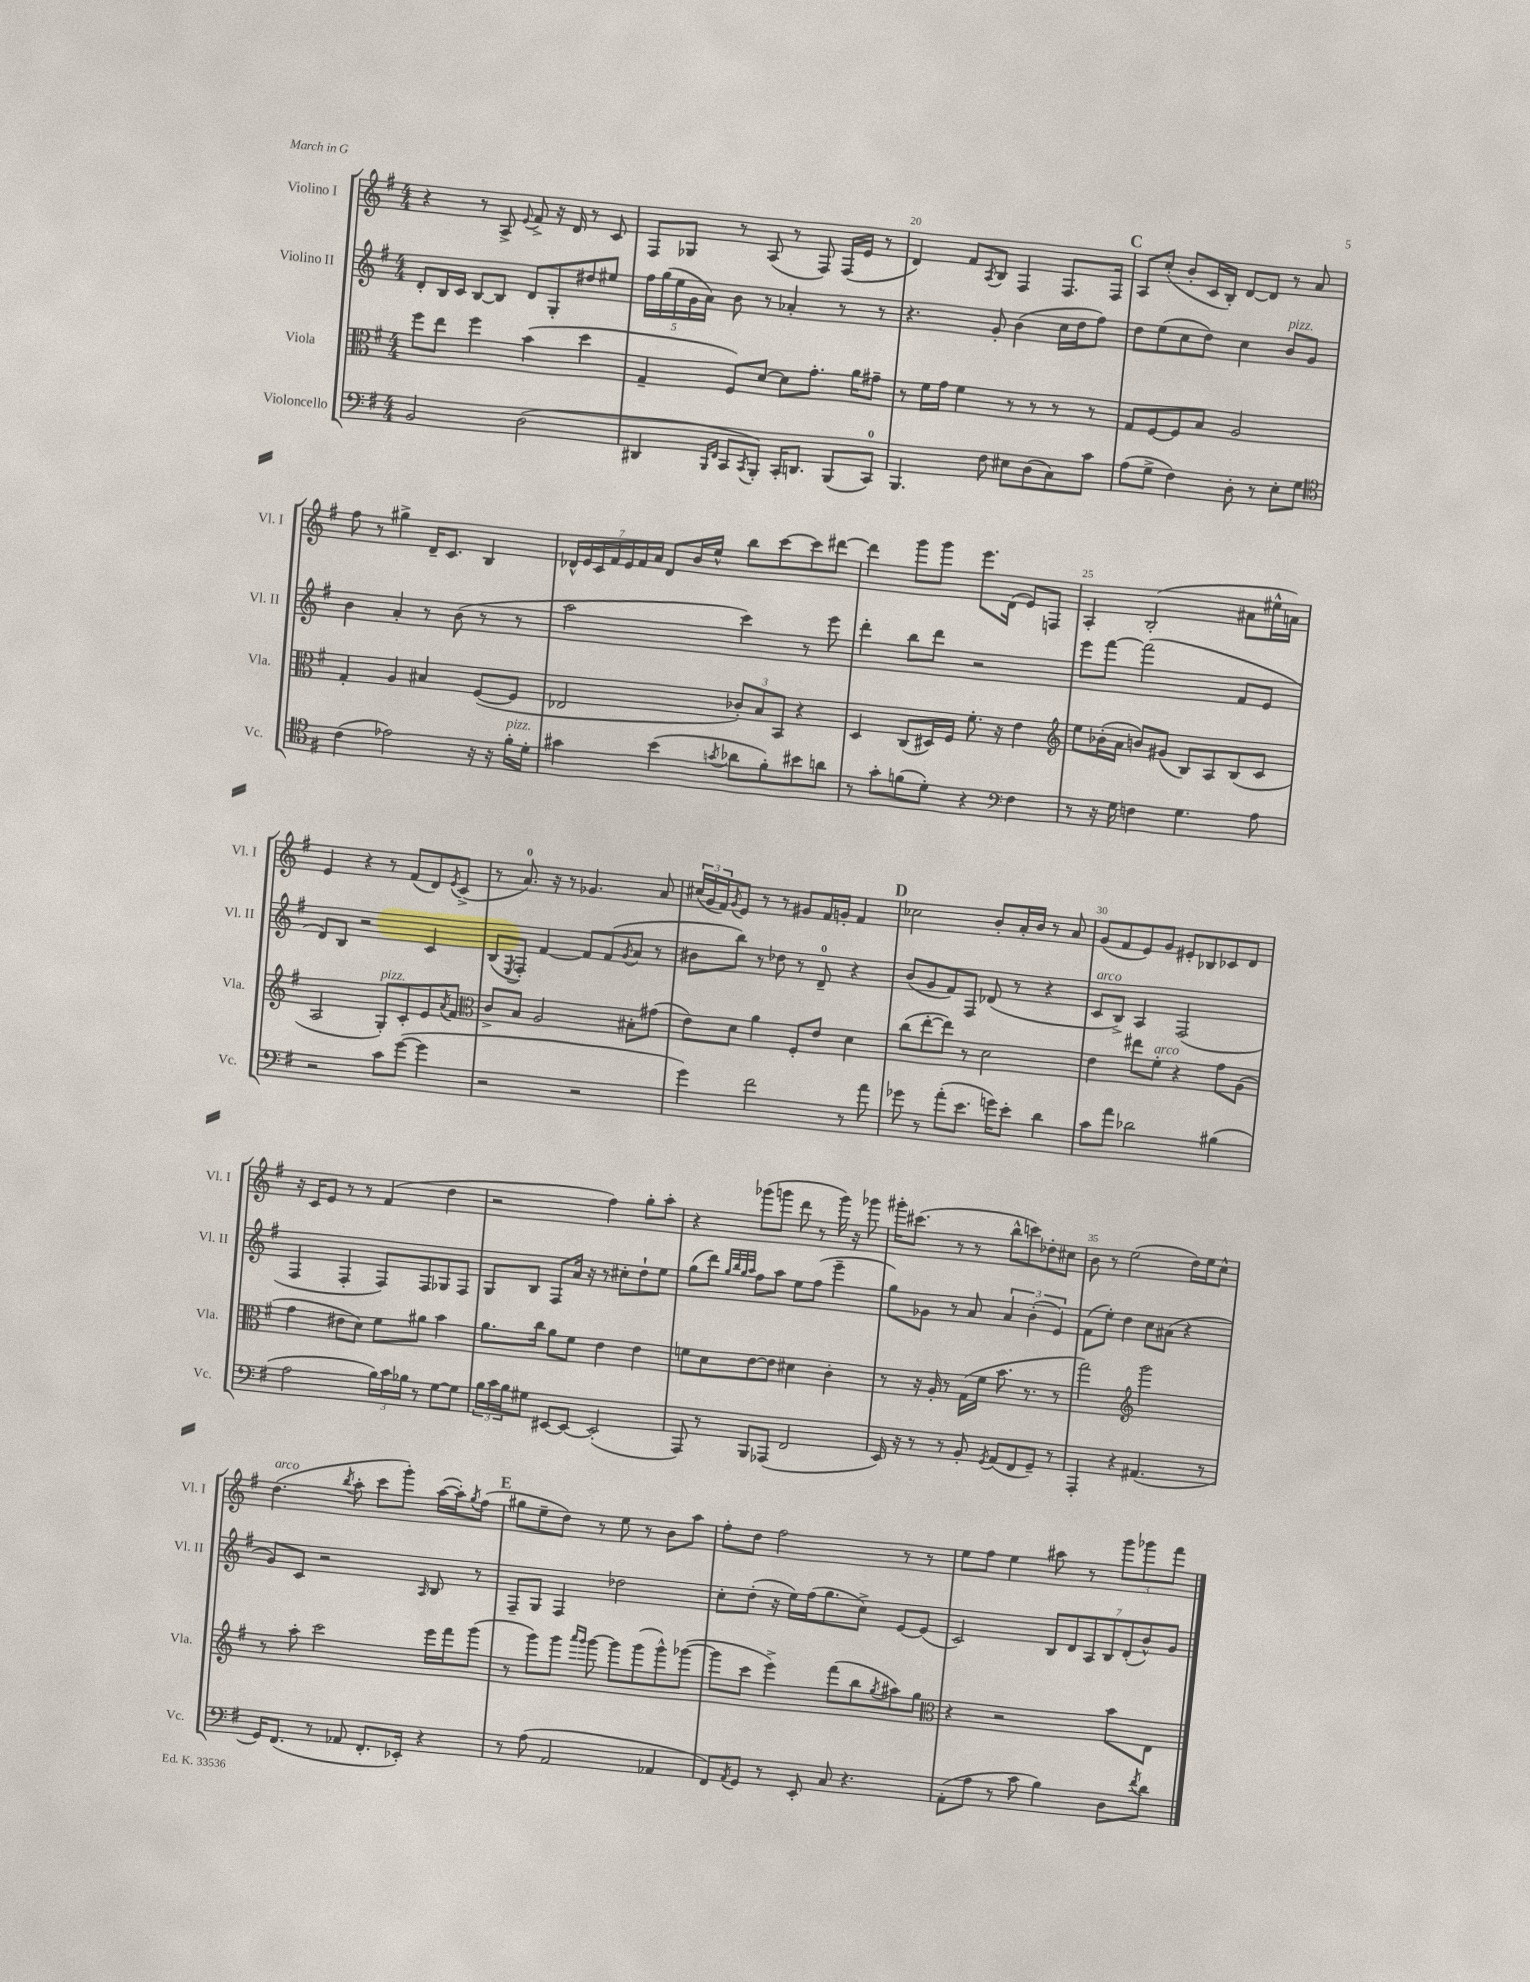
<<
\new StaffGroup <<
\new Staff = "s0" \with { instrumentName = "Violino I" shortInstrumentName = "Vl. I" } {
    \clef treble \key g \major \numericTimeSignature \time 4/4
    r4 r8 a8-> \appoggiatura { e'8 } fis'8-> r16 d'16 r8 c'8 |
    fis8 ges8 r8 a8( r8 fis8) fis16( e'16 r8 |
    d'4) fis'8 \acciaccatura { a8 } b8 fis4 fis8. fis16 |
    \mark \markup { \bold "C" } a8 c''8-.( b'8-. c'16 b16-.) d'8~ d'8 r8 a'8 |
    fis''8 r8 gis''4-> d'16-- c'8. b4 |
    \tuplet 7/4 { des'16-^ e'16 c'16 fis'16 e'16 fis'16 a'16 } des'8 b'16 e''16-^ b''8 c'''8~ c'''8 dis'''8~ |
    dis'''4 g'''8 g'''8 e'''8. d'16( e'8) f8 |
    a4-. b2-.( ais'8 eis''16-^ a'16) |
    e'4 r4 r8 fis'8( d'8) \acciaccatura { e'8 } c'8->( |
    r8 a'8.-0) r16 r8 ges'4. a'8 |
    \tuplet 3/2 { cis''16( g'16 fis'16) } \acciaccatura { g'8 } e'8 r8 r8 gis'8 fis'16 g'16-. fis'4 |
    \mark \markup { \bold "D" } ces''2 b'8-. a'16-. b'16 r8 a'8 |
    g'8( fis'8 e'8) g'8 eis'8-. bes8 ces'8 d'8 |
    r16 c'16 e'8 r8 r8 fis'4( d''4 |
    r2 fis''4) g''8-. a''8-. |
    r4 ges'''8( g'''8 d'''8 r8 g'''16) r16 ges'''8 |
    gis'''16-. cis'''8.( r8 r8 b''8-^ c'''8) des''8-. cis''8 |
    b'8 r8 e''2( d''16) e''16 c''8-^ |
    d''4.^\markup { \italic "arco" }( \acciaccatura { b''8 } a''8-. c'''8 g'''8-.) a''16~( a''16-.) \acciaccatura { g''8 } fis''8( |
    \mark \markup { \bold "E" } gis''8 e''8-- d''8) r8 e''8 r8 b'8 a''8 |
    fis''8-. d''8 fis''2 r8 r8 |
    e''8 fis''8 e''4 ais''8 r8 \tuplet 3/2 { g'''8 ges'''8 fis'''8 } \bar "|." |
}
\new Staff = "s1" \with { instrumentName = "Violino II" shortInstrumentName = "Vl. II" } {
    \clef treble \key g \major \numericTimeSignature \time 4/4
    d'8-. b16 c'16 b8~ b8 d'8 g8-. dis''8 eis''8 |
    \tuplet 5/4 { fis''16 g''16( e''16 g'16 a'16) } b'8 r8 aes'4-. r8 r8 |
    r4. g'8-. b'4( c''16 d''16 fis''8) |
    \mark \markup { \bold "C" } d''8 e''8( c''8 d''8) c''4 b'8^\markup { \italic "pizz." } g'8 |
    b'4 a'4-. r8 b'8( r8 r8 |
    a''2 c'''4) r8 e'''8 |
    d'''4-. b''8 d'''8 r2 |
    e'''8 fis'''8~ fis'''2( fis'8 e'8 |
    d'8) b8 r2 c'4 |
    b8( \acciaccatura { e8 } fis8-.) fis'4~ fis'8 fis'8( \acciaccatura { g'8 } a'8 r8 |
    bis'8 b''8) r8 des''8 r8 d'8-0-- r4 |
    \mark \markup { \bold "D" } b'8( g'8 fis'8) fis8 des'8( r8 r4 |
    c'8^\markup { \italic "arco" } b8->) a4 fis2( |
    fis4 fis4-. fis8) fis8 ges8 fis8 |
    g8 b8 fis8 a'16 r16 r8 cis''8-. d''8-! e''8 |
    g''8( d'''8) \grace { g''32 b''32 g''32 a''32 } fis''8 a''8 e''8 fis''8( e'''4-- |
    g''8) ges'8 r8 a'8 \tuplet 3/2 { a'4 b'4-.( e'4) } |
    fis'8( e''8-.) d''4 c''8 ais'8( r4 |
    g'8) c'8 r2 \grace { a16 } b8 r8 |
    \mark \markup { \bold "E" } fis8-- g8 fis4 des''2 |
    c''8-. d''8-.( r16 e''16) fis''16( g''8. c''8->) e'8~ e'8( |
    c'2) \tuplet 7/4 { b8 d'8 a8 b8 d'8-.( b'8-^) g'8 } \bar "|." |
}
\new Staff = "s2" \with { instrumentName = "Viola" shortInstrumentName = "Vla." } {
    \clef alto \key g \major \numericTimeSignature \time 4/4
    fis''8 e''8 fis''4 b'4( d''4 |
    g4-- fis8) d'8~ d'8 g'8.-. a'16 gis'8-- |
    r8 fis'16 g'16 fis'4 r8 r8 r8 r8 |
    \mark \markup { \bold "C" } g8 fis8~ fis8 b8 a2 |
    g4-. a4 bis4 fis8~( fis8 |
    ees2 \tuplet 3/2 { ces'8-.) b8 b,8 } r4 |
    d4 c8( dis16) fis16 fis'8.-. r16 e'4 |
    \clef treble e''8 bes'16-.( a'16 b'8) gis'8( b8) a8 b8( c'8 |
    a2 g8-.^\markup { \italic "pizz." }) c'8-. e'8 \acciaccatura { a'8 } fis'8 |
    \clef alto c'8-> b8 a2 bis8-. gis'8( |
    e'8) d'8 a'4 fis8-. e'8 d'4 |
    \mark \markup { \bold "D" } c''8( e''8~-. e''8) r8 d'2 |
    e'4 eis''8 fis'8-.^\markup { \italic "arco" } r4 g'8 a8( |
    g'4 eis'8 d'8) fis'8 ais'8 b'4 |
    a'8. c''16 a'8 fis'8 e'4 e'4 |
    f'8 d'8 e'8~ e'8 dis'4 c'4-. |
    r8 r16 a16-. r8 g16( fis'16 b'8. r8. r8 |
    g''2) \clef treble g'''2 |
    r8 a''8-. c'''2 e'''16 fis'''16 g'''8( |
    \mark \markup { \bold "E" } r8 g'''8) g'''8 \grace { a'''16 g'''16 } g'''8~ g'''8 g'''8( g'''8-^) ges'''8~( |
    ges'''8 c'''8 e'''4->) fis'''8( b''8 \acciaccatura { g''8 } ais''8) g''8 |
    \clef alto r4 r2 b'8 e8 \bar "|." |
}
\new Staff = "s3" \with { instrumentName = "Violoncello" shortInstrumentName = "Vc." } {
    \clef bass \key g \major \numericTimeSignature \time 4/4
    b,2 d2( |
    dis,4 \grace { b,,16 fis,16 } c,8 \acciaccatura { c,8 } b,,8-.) c,16-. d,8. b,,8( c,8-0) |
    b,,4. fis8 eis8 d8( c8) c'8 |
    \mark \markup { \bold "C" } a8( g8-> fis4) d8-. r8 e8-. g8 |
    \clef tenor c'4( ees'2) r16 r16 fis'16-.^\markup { \italic "pizz." } d'16-. |
    gis'4 b'4( \acciaccatura { g'8 } aes'8 fis'8-.) bis'8 a'8 |
    r8 g'8-. f'8( d'8-.) r4 \clef bass fis4 |
    r8 r16 g16 f4 g4. a8 |
    r2 c'8 g'8~( g'4 |
    r2 r2 |
    g'4) fis'2 r8 a'8 |
    \mark \markup { \bold "D" } ges'8 r8 a'8-.( e'8. g'16) e'8-. d'4 |
    c'8 a'8 des'2 bis4( |
    a2 \tuplet 3/2 { b16) c'16 bes16 } r8 g8~ g8 |
    \tuplet 3/2 { b16 c'16 b16 } gis8 eis,8~ eis,8~ eis,2-.( |
    a,,8) r8 b,,8 aes,,8( fis,2 |
    e,16) r16 r8 r8 b,8-. \acciaccatura { g,8 } a,8( fis,8 g,8--) r8 |
    a,,4-. r4 ais,4.( r8 |
    g,16) fis,8.( r8 aes,8 fis,8.-. ees,16-.) r4 |
    \mark \markup { \bold "E" } r8 a8( a,2 aes,4 |
    fis,8) \acciaccatura { a,8 } g,8 r8 e,8-. c8 r4. |
    a,8-.( a8 r8 c'8 b4) d8 \acciaccatura { fis'8 } d'8 \bar "|." |
}
>>
>>
\layout { \context { \Score currentBarNumber = #18 \override BarNumber.break-visibility = ##(#f #t #t) barNumberVisibility = #(every-nth-bar-number-visible 5) } }
